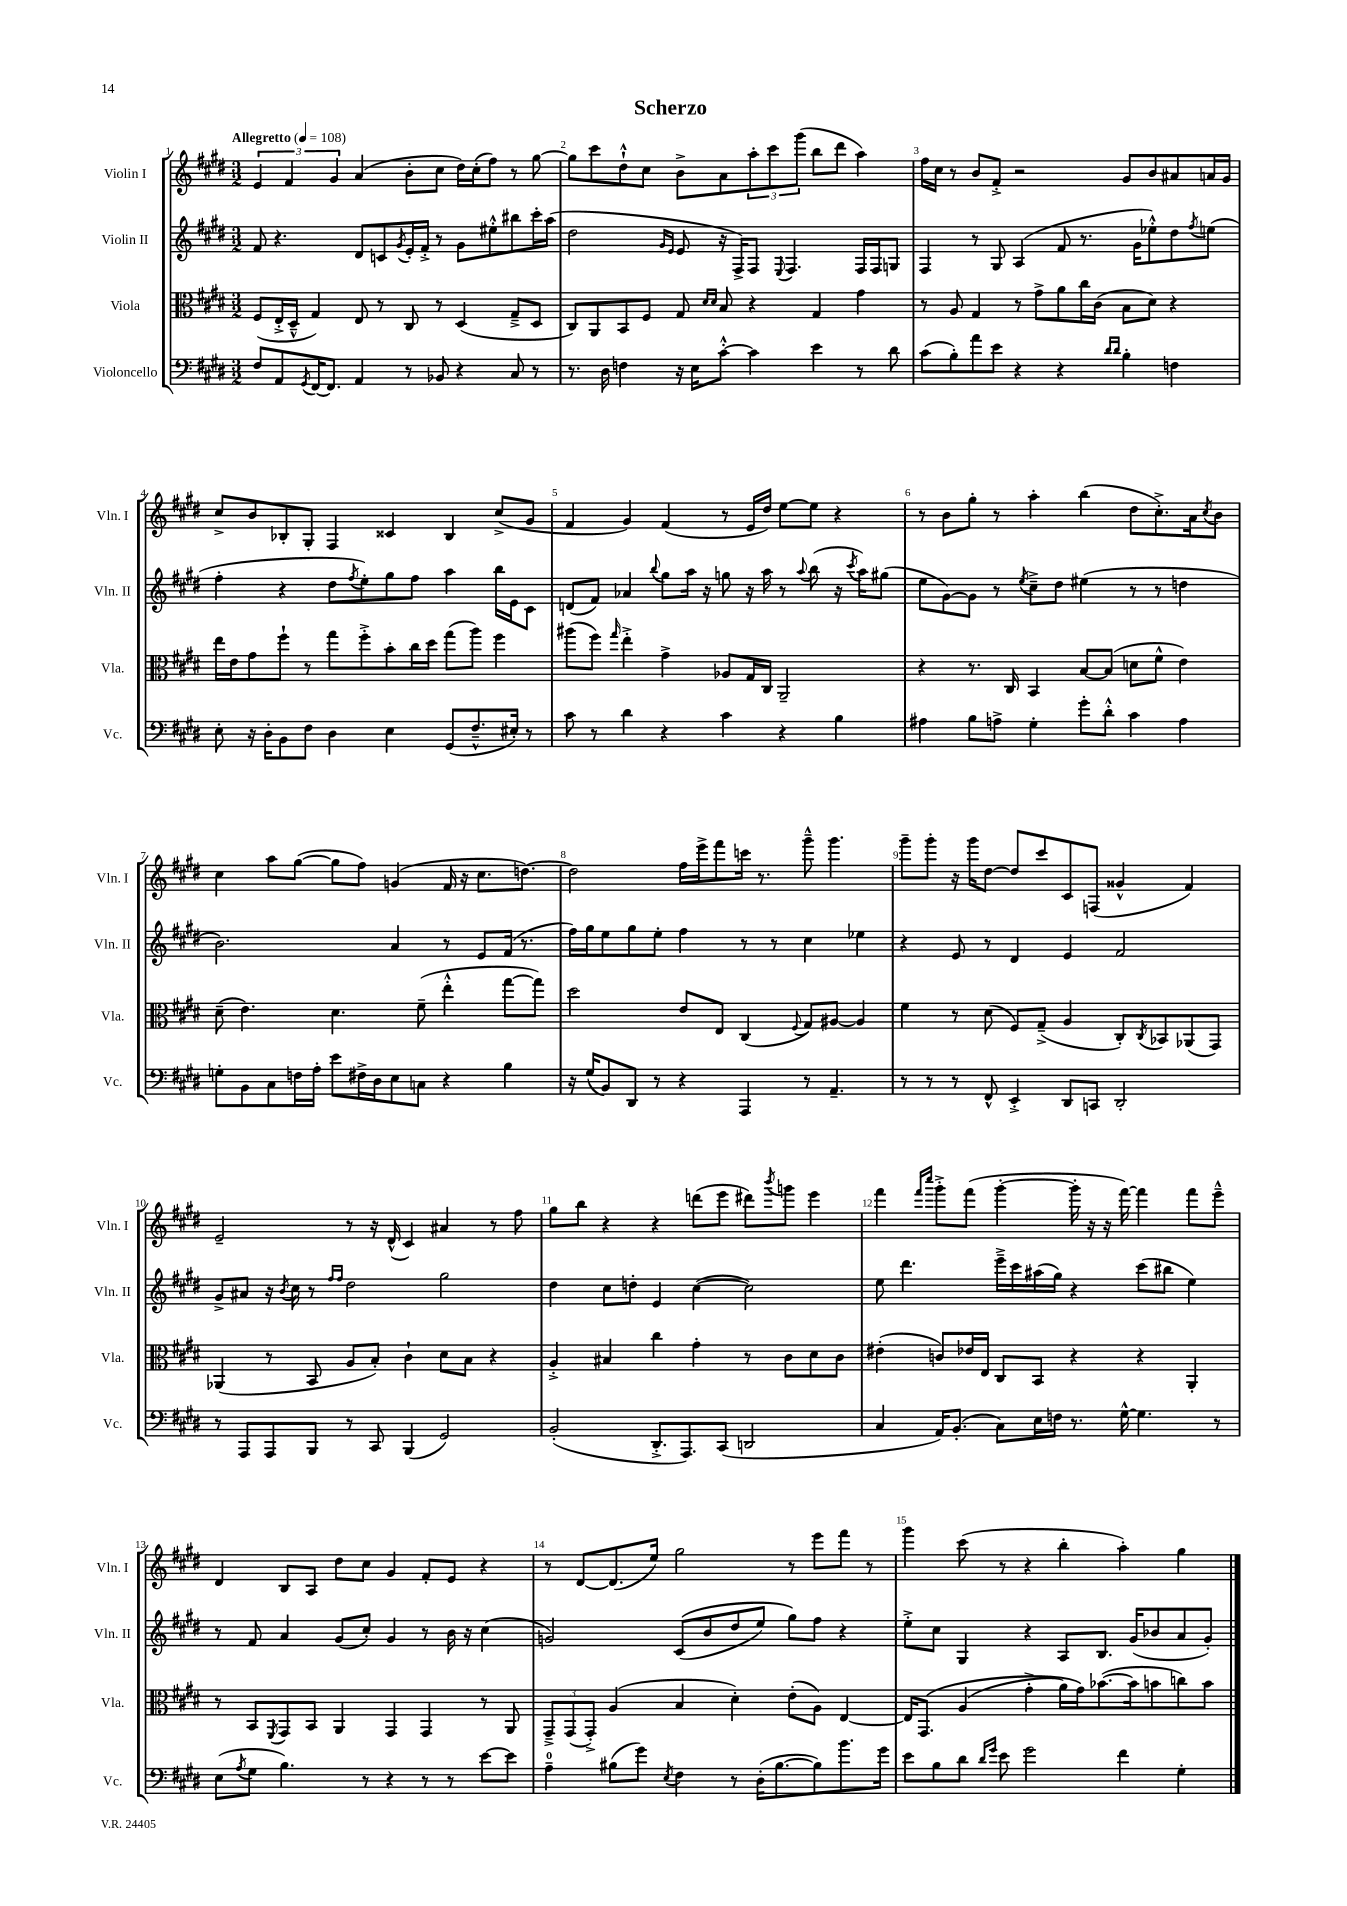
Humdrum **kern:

**kern	**kern	**kern	**kern
*staff4	*staff3	*staff2	*staff1
*clefF4	*clefC3	*clefG2	*clefG2
*k[f#c#g#d#]	*k[f#c#g#d#]	*k[f#c#g#d#]	*k[f#c#g#d#]
*M3/2	*M3/2	*M3/2	*M3/2
*MM108	*MM108	*MM108	*MM108
8F#/L	(8F#/L	8f#/	6e/
8AA/	16E'^/L	4.r	.
.	.	.	6f#/
.	16D#~^^/JJ	.	.
8qGG#/	.	.	.
[16FF#/K	4G#/)	.	.
8.FF#/]J	.	.	.
.	.	.	6g#/
4AA/	8E/	8d#/L	(4a/
.	8r	8c/	.
.	.	8qg#/	.
8r	8C#/	16e'/L	8b'\L
.	.	16f#'^/JJ	.
8BB-/	8r	8r	8cc#\J
4r	(4D#/	8g#\L	16dd#\LL)
.	.	.	(16cc#'\J
.	.	8ee#'^^\	8ff#\J)
8C#/	8G#~^/L	8bb#\	8r
8r	8D#/J	16ccc#'\L	[8gg#\
.	.	(16aa\JJ	.
=	=	=	=
8.r	8C#/L)	2dd#\	8gg#\]L
.	8AA/	.	8ccc#\
16D#\	.	.	.
4F\	8BB/	.	8dd#`^^\
.	8F#/J	.	8cc#\J
.	.	16qqg#/LL	.
.	.	16qqe/JJ	.
16r	8G#/	8e/	8b^\L
16E\LK	.	.	.
.	16qqd#/LL	.	.
.	16qqd#/JJ	.	.
[8c#'^^\J	8B/	16r	8a\
.	.	16F#^/LK)	.
4c#\]	4r	8F#/J	12aa'\
.	.	.	12ccc#\
.	.	8qqE/	.
.	.	4.F#/	.
.	.	.	(12ggg#\J
4e\	4G#/	.	8bb\L
.	.	.	8ddd#\J
8r	4g#\	16F#/LL	4aa\)
.	.	16F#/J	.
8d#\	.	8G/J	.
=	=	=	=
(8c#\L	8r	4F#/	16ff#\LL
.	.	.	16cc#\JJ
8B'\)	8A/	.	8r
8a\	4G#/	8r	8b/L
8e\J	.	8G#/	8f#'^/J
4r	8r	(4A/	2r
.	8g#^\L	.	.
4r	8a\	8f#/	.
.	16cc#\L	8.r	.
.	(16c#\JJ	.	.
16qqd#/LL	.	.	.
16qqd#/JJ	.	.	.
4B'\	8B\L	.	8g#/L
.	.	16g#\LK	.
.	8d#\J)	8ee-'^^\)	8b/
4F\	4r	8dd#\	8a#/
.	.	8qff#/	.
.	.	(8ee\J	16a/L
.	.	.	16g#/JJ
=	=	=	=
8E'\	16ee\LL	4ff#'\	8cc#^/L
.	16e\J	.	.
16r	8g#\	.	8b/
16D#'\LK	.	.	.
8BB\	8ff#`\J	4r	8B-'/
8F#\J	8r	.	8G#'/J
4D#\	8gg#\L	8dd#\L	4F#/
.	.	8qff#/	.
.	8ff#'^\	8ee'\)	.
4E\	8b'\	8gg#\	4c##/
.	16cc#\L	8ff#\J	.
.	16dd#\JJ	.	.
(8GG#/L	(8gg#\L	4aa\	4B-/
8.F#~^^/	8aa\J)	.	.
.	4ff#\	16bb\LL	(8cc#^/L
16E#'/Jk)	.	16e\J	.
8r	.	8c#\J	8g#/J
=	=	=	=
8c#\	(8aa#\L	(8d/L	4f#/
8r	8ff#\J)	8f#/J)	.
.	16qqgg#/	.	.
4d#\	4ee'^\	4a-/	4g#/)
.	.	8qqbb/	.
4r	4g#^\	8gg#\L	(4f#/
.	.	16aa\Jk	.
.	.	16r	.
4c#\	8A-/L	8gg\	8r
.	16G#/L	16r	16e/LL
.	16C#/JJ	16aa\	16dd#/JJ)
4r	2AA~/	8r	[8ee\L
.	.	8qqaa/	.
.	.	(8bb\	8ee\]J
4B\	.	16r	4r
.	.	8qccc#/	.
.	.	16aa\LK)	.
.	.	(8gg#\J	.
=	=	=	=
4A#\	4r	8ee\L	8r
.	.	[8g#\)	8b\L
8B\L	8.r	8g#\]J	8gg#'\J
8A^\J	.	8r	8r
.	16C#/	.	.
.	.	8qee/	.
4G#'\	4BB/	8cc#~^\L	4aa'\
.	.	8dd#\J	.
8g#'\L	[8B/L	(4ee#\	(4bb\
8d#'^^\J	(8B/]J	.	.
4c#\	8d\L	8r	8dd#\L
.	8f#^^\J	8r	8.cc#'^\)
4A\	4e\)	4dd\	.
.	.	.	16a\k
.	.	.	8qcc#/
.	.	.	8b\J
=	=	=	=
8G'\L	(8d#~\	2.b\)	4cc#\
8BB\	4.e\)	.	.
8C#\	.	.	8aa\L
16F\L	.	.	([8gg#\J
16A'\JJ	.	.	.
8e\L	4.d#\	.	8gg#\]L
16F#^\L	.	.	8ff#\J)
16D#\J	.	.	.
8E\	.	4a/	(4g/
8C\J	(8f#~\	.	.
4r	4ee'^^\	8r	16f#/
.	.	.	16r
.	.	8e/L	8.cc#\L
4B\	[8gg#\L	(16f#/Jk	.
.	.	8.r	[8.dd\J)
.	8gg#\]J)	.	.
=	=	=	=
16r	2dd#\	16ff#\LL)	2dd\]
(16G#/LK	.	16gg#\J	.
8BB/)	.	8ee\	.
8DD#/J	.	8gg#\	.
8r	.	8ee'\J	.
4r	8e/L	4ff#\	16ff#\LL
.	.	.	16eee^\J
.	8E/J	.	8fff#\
4AAA/	(4C#/	8r	16ccc\Jk
.	.	.	8.r
.	.	8r	.
.	8qqF#/	.	.
8r	8G#/L)	4cc#\	8ggg#~^^\
4.AA~/	[8A#/J	.	4.ggg#\
.	4A#/]	4ee-\	.
=	=	=	=
8r	4f#\	4r	8ggg#~\L
8r	.	.	8ggg#'\J
8r	8r	8e/	16r
.	.	.	16ggg#\LK
8FF#^^/	(8d#\	8r	[8dd#\J
4EE'^/	8F#/L)	4d#/	8dd#/]L
.	(8G#~^/J	.	8ccc#/
8DD#/L	4A/	4e/	8c#/
8CC/J	.	.	(8F/J
2DD#'/	8C#'/L)	2f#/	4g##^^/
.	8qC#/	.	.
.	8BB-/	.	.
.	(8AA-/	.	4f#/)
.	8GG#/J)	.	.
=	=	=	=
8r	(4AA-/	8g#^/L	2e~/
8AAA/L	.	8a#/J	.
8AAA/	8r	16r	.
.	.	8qb/	.
.	.	16cc#\	.
8BBB/J	8BB/	8r	.
.	.	16qqff#/LL	.
.	.	16qqff#/JJ	.
8r	8A/L	2dd#\	8r
8CC#/	8B'/J)	.	16r
.	.	.	(16d#^^/
(4BBB/	4c#`\	.	4c#/)
2GG#/)	8d#\L	2gg#\	4a#/
.	8B\J	.	.
.	4r	.	8r
.	.	.	8ff#\
=	=	=	=
(2BB'/	4A'^/	4dd#\	8gg#\L
.	.	.	8bb\J
.	4B#/	8cc#\L	4r
.	.	8dd'\J	.
8.DD#'^/L	4cc#\	4e/	4r
8.AAA/)	.	.	.
.	4g#'\	([4cc#\	(8ddd\L
(8CC#/J	.	.	8eee\J
2DD/	8r	2cc#\])	8ddd#\L)
.	.	.	8qbbb/
.	8c#\L	.	8ggg\J
.	8d#\	.	4eee\
.	8c#\J	.	.
=	=	=	=
4C#/	(4e#'\	8ee\	4fff#\
.	.	4.ddd#\	.
.	.	.	16qqfff#/LL
.	.	.	16qqcccc#/JJ
16AA/LK)	8c/L)	.	8ggg#'^\L
(8.BB'/J	.	.	.
.	16e-/L	.	(8fff#\J
.	16E/JJ	.	.
8C#\L)	8C#/L	16eee~^\LL	[4ggg#'\
.	.	16ccc#\	.
16E\L	8BB/J	(16aa#\	.
16F\JJ	.	16gg#\JJ)	.
8.r	4r	4r	16ggg#'\]
.	.	.	16r
.	.	.	16r
[16G#^^\	.	.	[16fff#\)
4.G#\]	4r	(8ccc#\L	4fff#\]
.	.	8bb#\J	.
.	4AA'/	4ee\)	8fff#\L
8r	.	.	8eee~^^\J
=	=	=	=
(8E\L	8r	8r	4d#/
8qA/	.	.	.
8G#\J	8BB/L	8f#/	.
.	8qFF#/	.	.
4.B\)	8GG#/	4a/	8B/L
.	8BB/J	.	8A/J
.	4AA/	(8g#/L	8dd#\L
8r	.	8cc#'/J)	8cc#\J
4r	4GG#/	4g#/	4g#/
8r	4GG#/	8r	8f#'/L
8r	.	16b\	8e/J
.	.	16r	.
[8e\L	8r	(4cc#\	4r
8e\]J	8AA/	.	.
=	=	=	=
4A~\	12GG#~^/L	2g/)	8r
.	(12GG#/	.	.
.	.	.	[8d#/L
.	12GG#'^/J)	.	.
(8B#\L	(4A/	.	(8.d#/]
8g#\J)	.	.	.
.	.	.	16ee/Jk)
8qE/	.	.	.
4F#\	4B/	&((8c#/L	2gg#\
.	.	8b/	.
8r	4d#'\)	8dd#/	.
(16D#'\LK	.	8ee/J)	.
[8.B#\	.	.	.
.	(8e'\L	8gg#\L&)	8r
8B#\])	8A\J)	8ff#\J	8eee\L
8.b\	[4E/	4r	8fff#\J
.	.	.	8r
16g#\Jk	.	.	.
=	=	=	=
8e\L	16E/]LK	8ee'^\L	4ggg#\
.	&(8.GG#/J	.	.
8B\	.	8cc#\J	.
8d#\J	(4A/	4G#/	(8ccc#\
16qqd#/LL	.	.	.
16qqg#/JJ	.	.	.
8e\	.	.	8r
2g#\	4g#'^\	4r	4r
.	16a\LL)	8A/L	4bb'\
.	16g#\J&)	.	.
.	([8.b-\	8.B/J	.
4f#\	.	.	4aa'\)
.	16b-\]k	(16g#/LK	.
.	8b\	8b-/	.
4G#'\	8cc\)	8a/	4gg#\
.	8b\J	8g#'/J)	.
==	==	==	==
*-	*-	*-	*-
